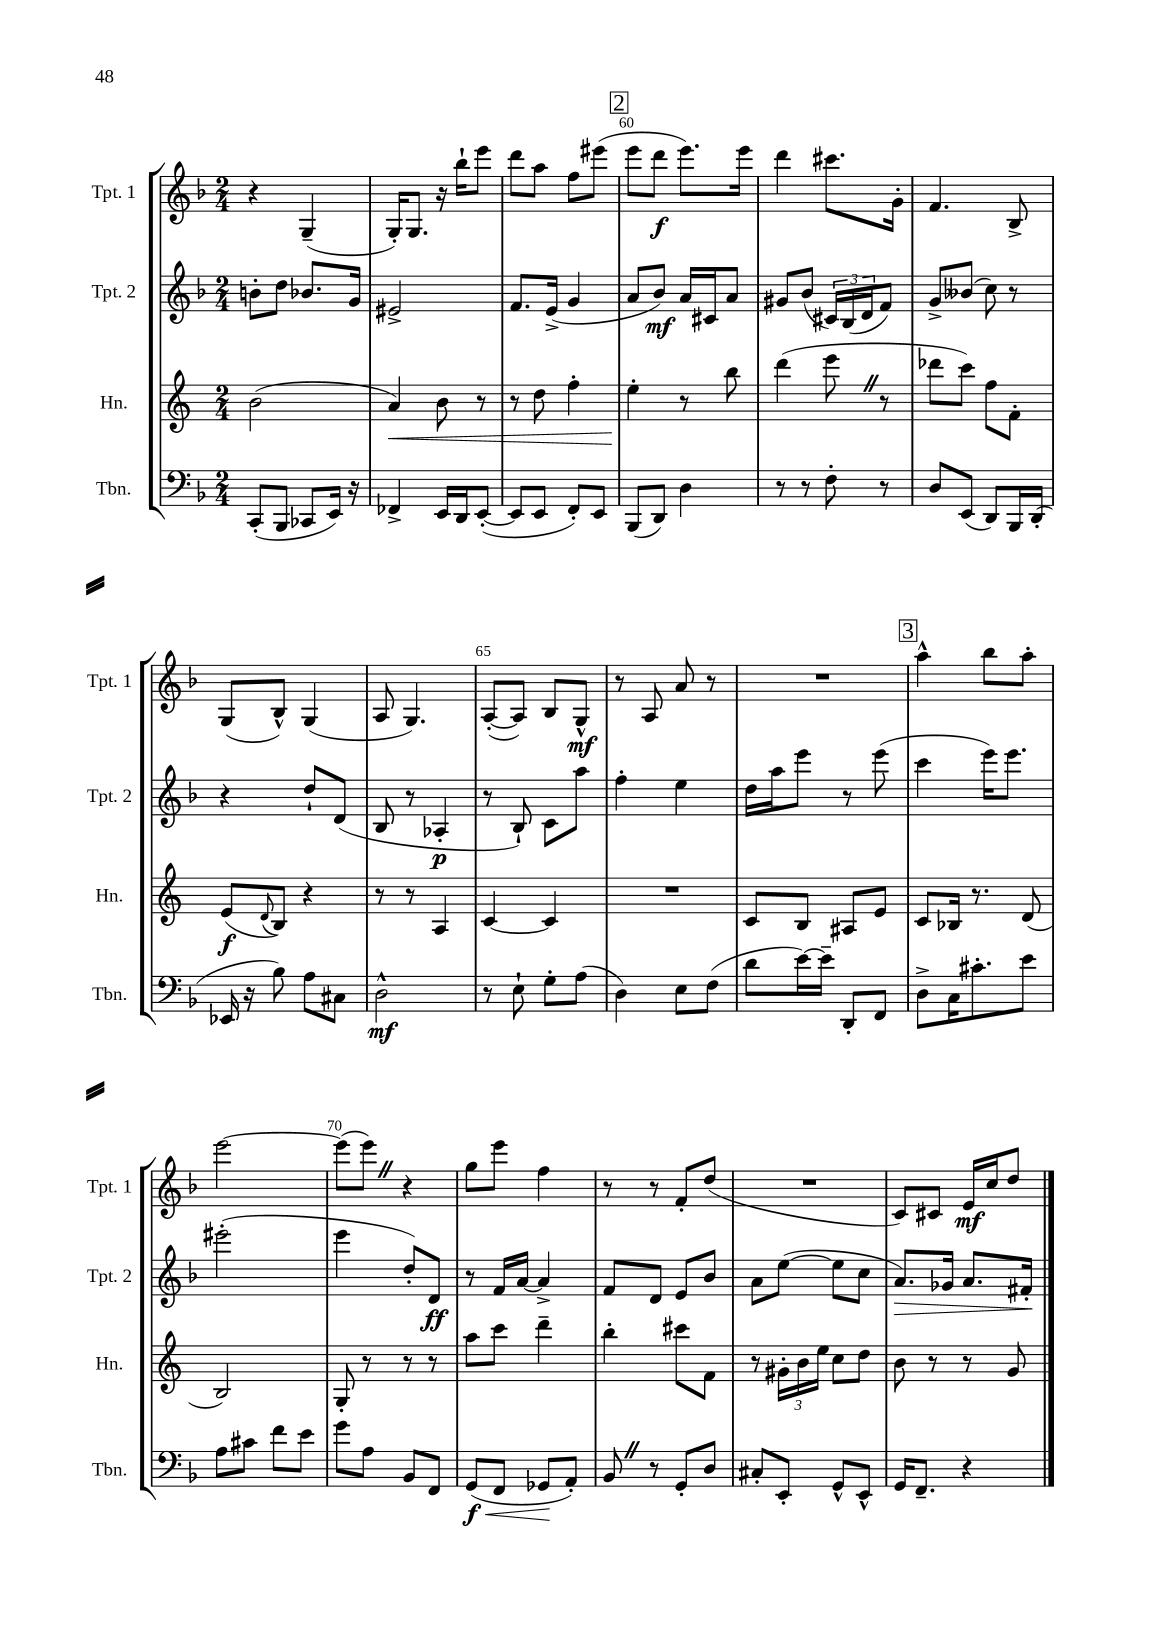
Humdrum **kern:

**kern	**dynam	**kern	**dynam	**kern	**dynam	**kern	**dynam
*part4	*part4	*part3	*part3	*part2	*part2	*part1	*part1
*staff4	*staff4	*staff3	*staff3	*staff2	*staff2	*staff1	*staff1
*I"Tbn.	*	*I"Hn.	*	*I"Tpt. 2	*	*I"Tpt. 1	*
*I'Tbn.	*	*I'Hn.	*	*I'Tpt. 2	*	*I'Tpt. 1	*
*clefF4	*	*clefG2	*	*clefG2	*	*clefG2	*
*k[b-]	*	*k[]	*	*k[b-]	*	*k[b-]	*
*M2/4	*	*M2/4	*	*M2/4	*	*M2/4	*
=57	=57	=57	=57	=57	=57	=57	=57
(8CC'/L	.	(2b\	.	8bn'\L	.	4r	.
8BBB-/J	.	.	.	8dd\J	.	.	.
8CC-X/L	.	.	.	8.b-X/L	.	(4G~/	.
16EE/Jk)	.	.	.	.	.	.	.
16r	.	.	.	16g/Jk	.	.	.
=58	=58	=58	=58	=58	=58	=58	=58
!	!	!	!LO:HP:b	!	!	!	!
4FF-X^/	.	4a/)	<	2e#X^/	.	16G'/KL)	.
.	.	.	.	.	.	8.G/J	.
16EE/LL	.	8b\	.	.	.	16r	.
16DD/J	.	.	.	.	.	16bb-`\KL	.
([8EE'/J	.	8r	.	.	.	8eee\J	.
=59	=59	=59	=59	=59	=59	=59	=59
8EE/L]	.	8r	.	8.f/L	.	8ddd\L	.
8EE/J	.	8dd\	.	.	.	8aa\J	.
.	.	.	.	(16e^/Jk	.	.	.
8FF'/L)	.	4ff'\	.	4g/	.	8ff\L	.
8EE/J	.	.	.	.	.	(8eee#X\J	.
!!LO:REH:place=s1:t=2
=60	=60	=60	=60	=60	=60	=60	=60
(8BBB-/L	.	4ee'\	.	8a/L	.	8eee\L	.
8DD/J)	.	.	.	8b-/J)	mf	8ddd\J	f
4D\	.	8r	[	16a/LL	.	8.eee\L)	.
.	.	.	.	16c#X/J	.	.	.
.	.	8bb\	.	8a/J	.	.	.
.	.	.	.	.	.	16eee\Jk	.
=61	=61	=61	=61	=61	=61	=61	=61
8r	.	(4ddd\	.	8g#X/L	.	4ddd\	.
8r	.	.	.	(8b-/J	.	.	.
8F'\	.	8eeeZ\	.	24c#X/LL)	.	8.ccc#X\L	.
.	.	.	.	(24B-/	.	.	.
.	.	.	.	24d/J	.	.	.
8r	.	8r	.	8f/J)	.	.	.
.	.	.	.	.	.	16g'\Jk	.
=62	=62	=62	=62	=62	=62	=62	=62
8D/L	.	8ddd-X\L	.	8g^/L	.	4.f/	.
(8EE/J	.	8ccc\J)	.	(8b--X/J	.	.	.
8DD/L)	.	8ff\L	.	8cc\)	.	.	.
16BBB-/L	.	8f'\J	.	8r	.	8B-^/	.
(16DD'/JJ	.	.	.	.	.	.	.
!!LO:LB:g=z
=63	=63	=63	=63	=63	=63	=63	=63
16EE-X/	.	(8e/L	f	4r	.	(8G/L	.
16r	.	.	.	.	.	.	.
.	.	8qqd/	.	.	.	.	.
8B-\)	.	8B/J)	.	.	.	8B-^^/J)	.
8A\L	.	4r	.	8dd`/L	.	(4G/	.
8C#X\J	.	.	.	(8d/J	.	.	.
=64	=64	=64	=64	=64	=64	=64	=64
2D^^\	mf	8r	.	8B-/	.	8A/	.
.	.	8r	.	8r	.	4.G/)	.
.	.	4A/	.	4A-X'/	p	.	.
=65	=65	=65	=65	=65	=65	=65	=65
8r	.	[4c/	.	8r	.	([8A'/L	.
8E`\	.	.	.	8B-`/)	.	8A/J])	.
8G'\L	.	4c/]	.	8c\L	.	8B-/L	.
(8A\J	.	.	.	8aa\J	.	8G^^/J	mf
=66	=66	=66	=66	=66	=66	=66	=66
4D\)	.	2r	.	4ff'\	.	8r	.
.	.	.	.	.	.	8A/	.
8E\L	.	.	.	4ee\	.	8a/	.
(8F\J	.	.	.	.	.	8r	.
=67	=67	=67	=67	=67	=67	=67	=67
8d\L	.	8c/L	.	16dd\LL	.	2r	.
.	.	.	.	16aa\J	.	.	.
[16e\L)	.	8B/J	.	8eee\J	.	.	.
16e~\JJ]	.	.	.	.	.	.	.
8DD'/L	.	8A#X/L	.	8r	.	.	.
8FF/J	.	8e/J	.	(8eee\	.	.	.
!!LO:REH:place=s1:t=3
=68	=68	=68	=68	=68	=68	=68	=68
8D^\L	.	8c/L	.	4ccc\	.	4aa^^\	.
16C\K	.	16B-X/Jk	.	.	.	.	.
8.c#X'\	.	8.r	.	.	.	.	.
.	.	.	.	16eee\KL)	.	8bb-\L	.
.	.	.	.	8.eee\J	.	.	.
8e\J	.	(8d/	.	.	.	8aa'\J	.
!!LO:LB:g=z
=69	=69	=69	=69	=69	=69	=69	=69
8A\L	.	2B/)	.	(2eee#X'\	.	[2eee\	.
8c#X\J	.	.	.	.	.	.	.
8f\L	.	.	.	.	.	.	.
8e\J	.	.	.	.	.	.	.
=70	=70	=70	=70	=70	=70	=70	=70
8g\L	.	8G'/	.	4eee\	.	(8eee\L]	.
8A\J	.	8r	.	.	.	8eeeZ\J)	.
8BB-/L	.	8r	.	8dd'/L)	.	4r	.
8FF/J	.	8r	.	8d/J	ff	.	.
=71	=71	=71	=71	=71	=71	=71	=71
!	!LO:HP:b	!	!	!	!	!	!
(8GG/L	< f	8aa\L	.	8r	.	8gg\L	.
8FF/J	.	8ccc\J	.	16f/LL	.	8eee\J	.
.	.	.	.	[16a/JJ	.	.	.
8GG-X/L	.	4ddd~\	.	4a^/]	.	4ff\	.
8AA'/J)	[	.	.	.	.	.	.
=72	=72	=72	=72	=72	=72	=72	=72
8BB-Z/	.	4bb'\	.	8f/L	.	8r	.
8r	.	.	.	8d/J	.	8r	.
8GG'/L	.	8ccc#X\L	.	8e/L	.	8f'/L	.
8D/J	.	8f\J	.	8b-/J	.	(8dd/J	.
=73	=73	=73	=73	=73	=73	=73	=73
8C#X'/L	.	8r	.	8a\L	.	2r	.
8EE'/J	.	24g#X'\LL	.	([8ee\J	.	.	.
.	.	24b\	.	.	.	.	.
.	.	24ee\JJ	.	.	.	.	.
8GG^^/L	.	8cc\L	.	8ee\L]	.	.	.
8EE^^/J	.	8dd\J	.	8cc\J	.	.	.
=74	=74	=74	=74	=74	=74	=74	=74
!	!	!	!	!	!LO:HP:b	!	!
16GG/KL	.	8b\	.	8.a/L)	>	8c/L)	.
8.FF~/J	.	.	.	.	.	.	.
.	.	8r	.	.	.	8c#X/J	.
.	.	.	.	16g-X/Jk	.	.	.
4r	.	8r	.	8.a/L	.	16e/LL	mf
.	.	.	.	.	.	16cc/J	.
.	.	8g/	.	.	.	8dd/J	.
.	.	.	.	16f#X'/Jk	.	.	.
.	.	.	.	.	]	.	.
==	==	==	==	==	==	==	==
*-	*-	*-	*-	*-	*-	*-	*-
